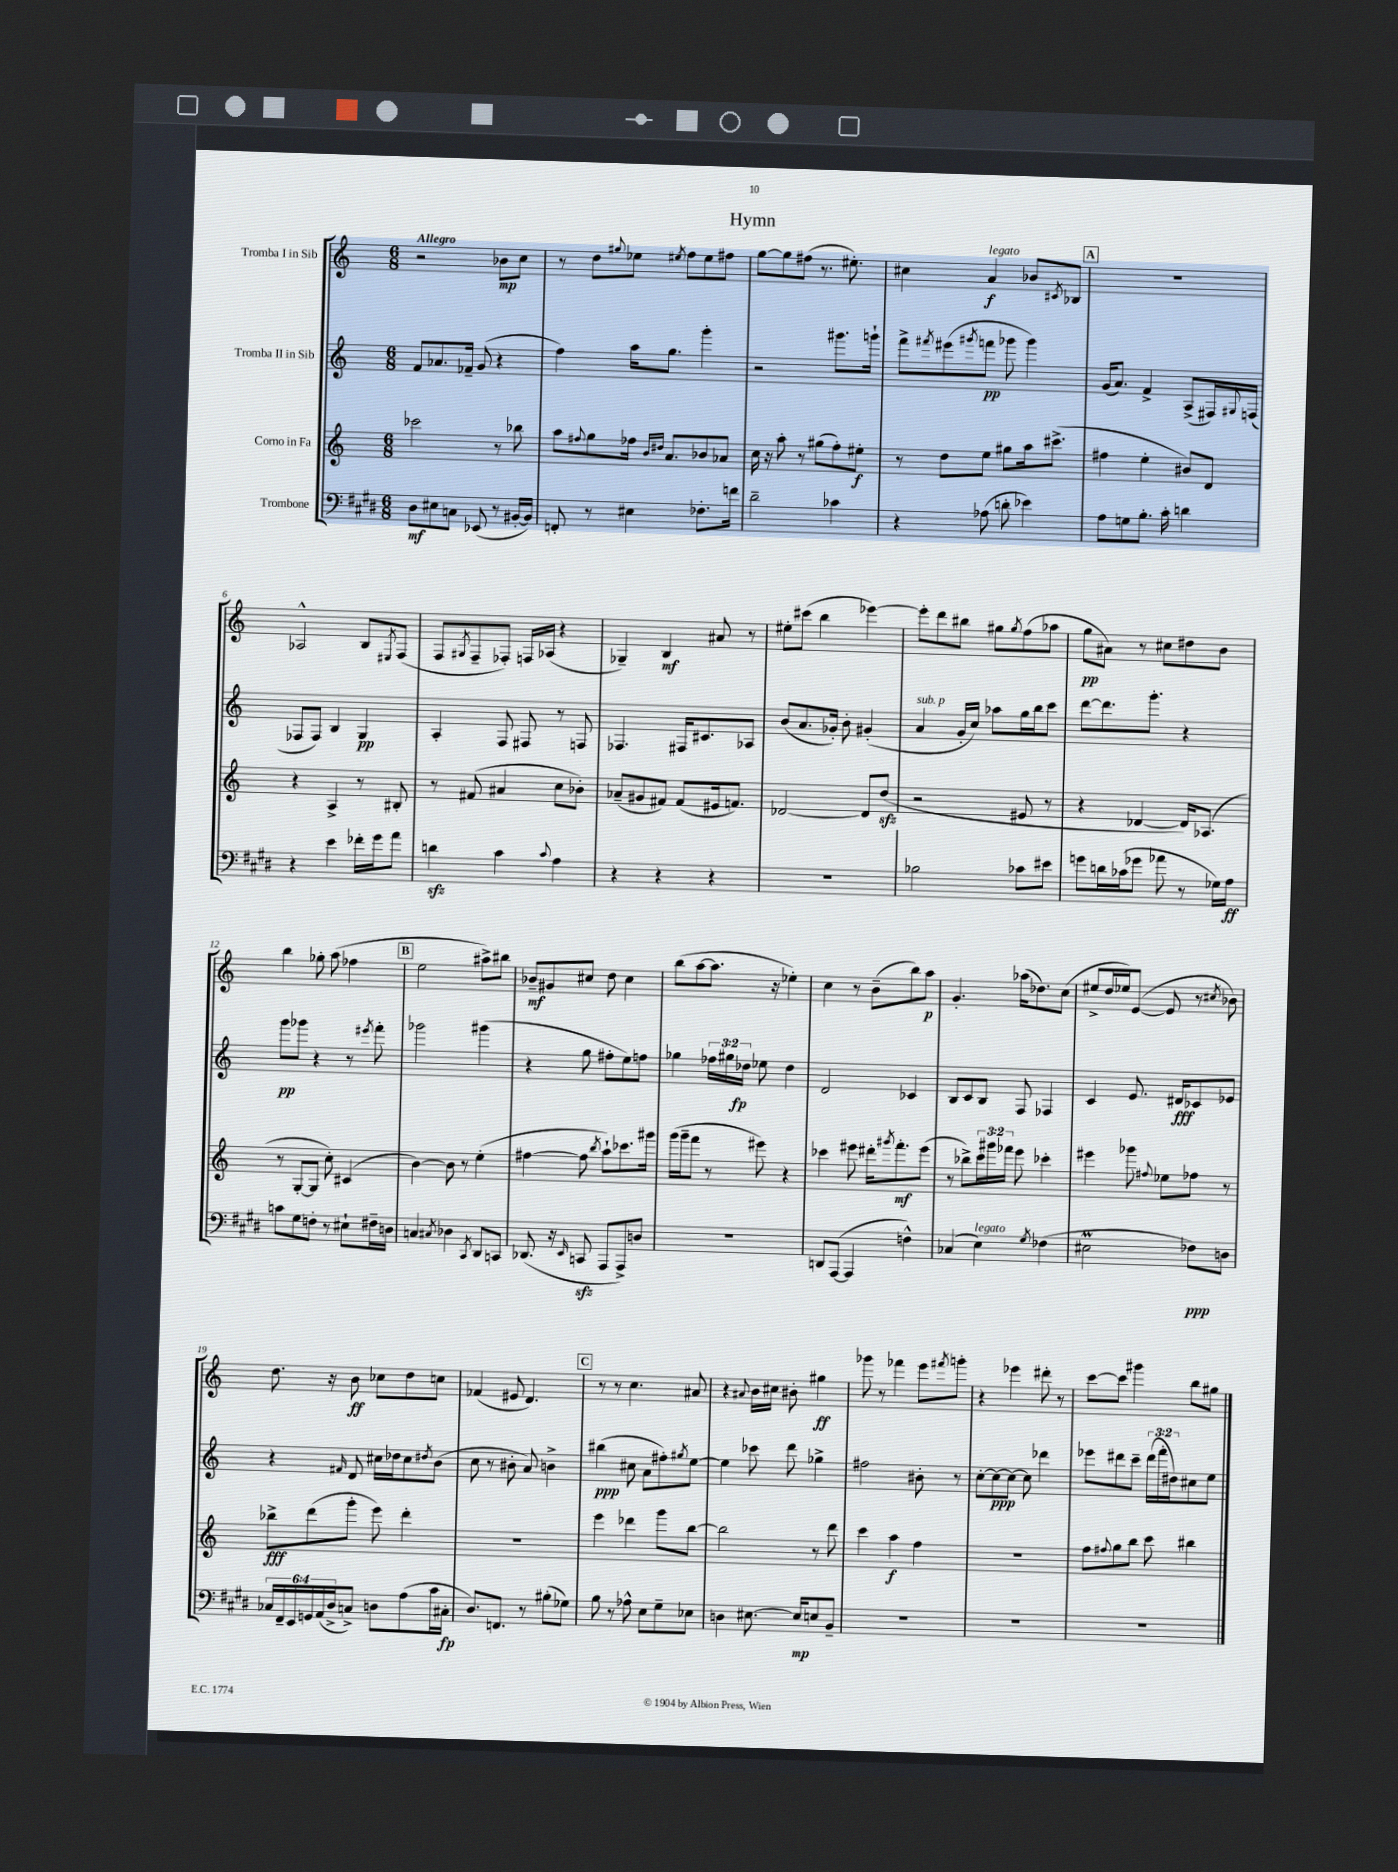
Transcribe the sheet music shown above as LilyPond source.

\header { title = "Hymn" }
<<
\new StaffGroup <<
\new Staff = "s0" \with { instrumentName = "Tromba I in Sib" } {
    \clef treble \key c \major \numericTimeSignature \time 6/8 \tempo "Allegro"
    r2 bes'8\mp c''8 |
    r8 d''8 \appoggiatura { gis''8 } ees''8 \acciaccatura { eis''8 } f''8 eis''8 fis''8 |
    g''8~ g''8 fis''8( r8. eis''8.-.) |
    cis''4 a'4\f^\markup { \italic "legato" } bes'8 \acciaccatura { cis'8 } bes8 |
    \mark \markup { \box "A" } R2. |
    aes2-^ b8 \acciaccatura { eis8 } f8( |
    f8 \acciaccatura { gis8 } f8-- fes8-.) f16 aes16( r4 |
    ges4--) b4\mf ais'8 r8 |
    eis''8-. cis'''8( b''4 ees'''4~) |
    ees'''8-. d'''8 bis''8 gis''8 \acciaccatura { gis''8 } f''8( aes''8 |
    g''8\pp ais'8) r8 cis''8 dis''8 b'8 |
    b''4 ges''8-. a''8( fes''4 |
    \mark \markup { \box "B" } e''2 ais''8->) bis''8 |
    bes'8--\mf gis'8 cis''8 d''8 cis''4 |
    b''8( a''8~ a''8. r16 ees''4-.) |
    c''4 r8 b'8--( b''8) a''8\p |
    g'4.-. aes''16( des''8.) c''8( |
    eis''8-> d''16 ees''16) e'8~( e'8 r8 \acciaccatura { cis''8 } bes'8) |
    d''8. r16 b'8\ff ces''8 d''8 c''8 |
    fes'4( eis'8 d'4.) |
    \mark \markup { \box "C" } r8 r8 c''4. ais'8 |
    r4 \appoggiatura { ais'8 } b'16 cis''16 bis'8-. gis''4\ff |
    ges'''8 r8 fes'''4 e'''8 \acciaccatura { fis'''8 } g'''8-. |
    r4 ees'''4 dis'''8-. r8 |
    c'''8~ c'''8 gis'''4 b''8 gis''8 \bar "|." |
}
\new Staff = "s1" \with { instrumentName = "Tromba II in Sib" } {
    \clef treble \key c \major \numericTimeSignature \time 6/8 \override Staff.TupletNumber.text = #tuplet-number::calc-fraction-text
    f'8 aes'8. fes'16-- g'8( r4 |
    f''4) a''16 g''8. g'''4-. |
    r2 gis'''8. g'''16-! |
    f'''8-> \acciaccatura { fis'''8 } eis'''8( \acciaccatura { gis'''8 } f'''8\pp ges'''8 ges'''4) |
    \mark \markup { \box "A" } g'16( a'8.) f'4-> a8->( fis16) \appoggiatura { gis8 } f16( |
    fes8 fes8) b4 g4\pp |
    a4-. f8 fis8 r8 f8 |
    fes4. fis16 cis'8. aes8 |
    b'8( a'8. ges'16-.) b'8-. gis'4-.( |
    a'4^\markup { \italic "sub. p" } g'16-. c''16) aes''8 g''16 b''16 c'''8 |
    d'''8~ d'''8. g'''8.-. r4 |
    g'''8\pp ges'''8 r4 r8 \acciaccatura { eis'''8 } f'''8-. |
    \mark \markup { \box "B" } ges'''2 gis'''4( |
    r4 g''8 fis''8-. e''8) f''8 |
    ges''4 \tuplet 3/2 { fes''16 gis''16 des''16\fp } ees''8 des''4 |
    d'2 ces'4 |
    b8 c'8 b8 f8 fes4 |
    c'4 e'8. dis'16\fff ces'8 ees'8 |
    r4 \grace { fis'16 } d'8 cis''16 des''16 cis''8 \acciaccatura { dis''8 } b'8( |
    c''8 r8 bis'8-. a'8) b'4-> |
    \mark \markup { \box "C" } bis''4\ppp( cis''8 a'8 fis''8-.) \acciaccatura { gis''8 } e''8~ |
    e''4 ces'''8 d'''8 ges''4-> |
    fis''2 bis'8-. r8 |
    c''8~-. c''8~\ppp c''8~ c''8 des'''4 |
    ees'''8 dis'''8 c'''8-- \tuplet 3/2 { dis'''16( f'''16-. dis''16) } cis''8 e''8 \bar "|." |
}
\new Staff = "s2" \with { instrumentName = "Corno in Fa" } {
    \clef treble \key c \major \numericTimeSignature \time 6/8 \override Staff.TupletNumber.text = #tuplet-number::calc-fraction-text
    ces'''2 r8 bes''8 |
    a''8 \appoggiatura { fis''8 } g''8 fes''16 \grace { b'16 dis''16 } a'8. bes'8 aes'8 |
    c''16 r16 a''8-. r8 gis''8( f''8-.) eis''8-.\f |
    r8 d''8 e''8 gis''8 a''16 cis'''8.->( |
    \mark \markup { \box "A" } fis''4 e''4-. bis'8) d'8 |
    r4 a4-> r8 bis8-. |
    r8 fis'8( ais'4 c''8 bes'8-.) |
    aes'8--( gis'8 fis'8) fis'8( eis'16 f'8.) |
    des'2~ des'8 d''8\sfz( |
    r2 eis'8 r8 |
    r4 des'4~ des'16) aes8.( |
    r8 g8~-. g8 c''8-.) cis'4( |
    \mark \markup { \box "B" } b'4~) b'8 r8 e''4-.( |
    fis''4~ fis''8 \acciaccatura { b''8 } a''8-!) ces'''8. gis'''16 |
    g'''16( g'''16-- f'''8 r8 eis'''8) r4 |
    ces'''4 eis'''8 dis'''16-. \acciaccatura { gis'''8 } f'''8.-.\mf eis'''8( |
    r8 bes''8->) \tuplet 3/2 { c'''16 gis'''16 fes'''16 } e'''8 ces'''4-. |
    eis'''4 ges'''8 \appoggiatura { fis''8 } ees''8 fes''8 r8 |
    bes''8->\fff d'''8( g'''8-. e'''8) d'''4-. |
    R2. |
    \mark \markup { \box "C" } e'''4 des'''4 g'''8 b''8~ |
    b''2 r8 d'''8 |
    c'''4 a''4\f f''4 |
    R2. |
    f''8 \appoggiatura { fis''8 } g''8 b''8 c'''8 bis''4 \bar "|." |
}
\new Staff = "s3" \with { instrumentName = "Trombone" } {
    \clef bass \key e \major \numericTimeSignature \time 6/8 \override Staff.TupletNumber.text = #tuplet-number::calc-fraction-text
    dis8\mf eis8 c8 ees,8( r8 bis,16~-. bis,16) |
    f,8-. r8 eis4 fes8.-. f'16 |
    dis'2-- ces'4 |
    r4 aes8( d'8-. ees'4) |
    \mark \markup { \box "A" } a8 g8 b8.-. cis'16-. d'4 |
    r4 e'4 fes'16-. gis'16 a'8 |
    d'4\sfz cis'4 \appoggiatura { cis'8 } a4 |
    r4 r4 r4 |
    R2. |
    bes2 ces'8 eis'8 |
    g'8 d'16 ces'16( ges'8 aes'8 r8 ges16) a16\ff |
    c'8 gis8 f8-. r8 eis8-! fis16-- d16 |
    \mark \markup { \box "B" } c4 \acciaccatura { cis8 } des4 \acciaccatura { cis,8 } dis,8 c,8 |
    des,8.( r16 \grace { e,16 } c,8\sfz a,,8 a,,8->) d8 |
    R2. |
    d,8 a,,8~( a,,4 f4-^) |
    ces4( e4^\markup { \italic "legato" }) \acciaccatura { gis8 } fes4( |
    eis2\prall fes8\ppp) d8 |
    \tuplet 6/4 { ces16 fis,16-- e,16 g,16 a,16( dis16-> } c8->) d8 a8( cis'16 cis16-.\fp |
    dis8.) f,8. r8 bis8-.( ges8) |
    \mark \markup { \box "C" } b8 r8 aes8-^ e8 gis8-- ees8 |
    d4 eis8.~ eis16\mp e8 b,8-- |
    R2. |
    R2. |
    R2. \bar "|." |
}
>>
>>
